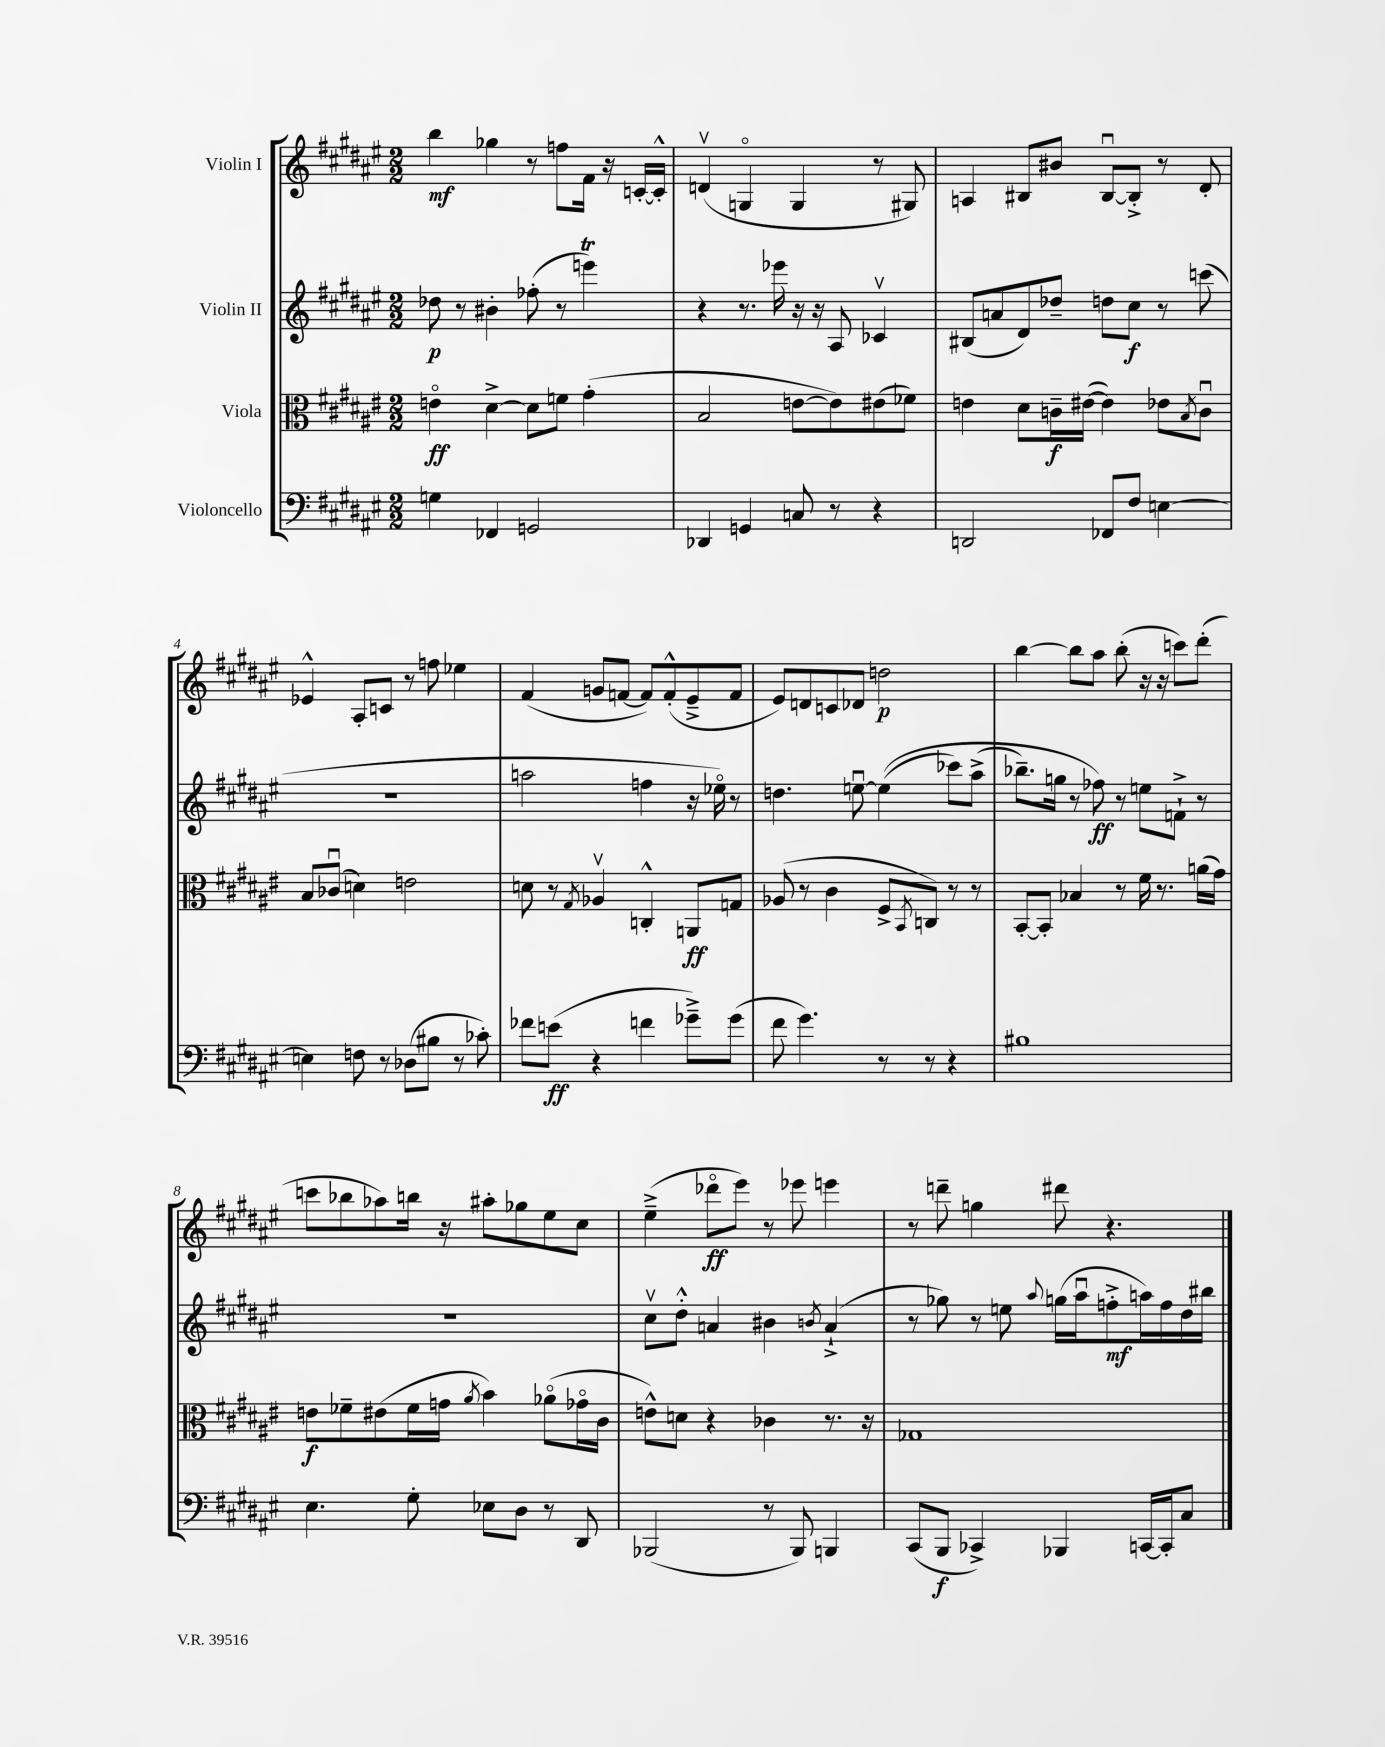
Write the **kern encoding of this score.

**kern	**kern	**kern	**kern
*staff4	*staff3	*staff2	*staff1
*clefF4	*clefC3	*clefG2	*clefG2
*k[f#c#g#d#a#e#]	*k[f#c#g#d#a#e#]	*k[f#c#g#d#a#e#]	*k[f#c#g#d#a#e#]
*M2/2	*M2/2	*M2/2	*M2/2
4G	4eo	8dd-	4bb
.	.	8r	.
4FF-	[4d#^	4b#'	4gg-
2GG	8d#]	(8ff-'	8r
.	8f	8r	8ff
.	(4g#'	4eee)	16f#
.	.	.	16r
.	.	.	[16c'
.	.	.	16c'^^]
=	=	=	=
4DD-	2B	4r	(4dv
4GG	.	8.r	4Go
.	.	16eee-	.
8C	[8e	16r	4G
.	.	16r	.
8r	8e])	8A#	.
4r	(8e#	4c-v	8r
.	8f-)	.	8G#)
=	=	=	=
2DD	4e	(8B#	4A
.	.	8a	.
.	8d#	8d#)	8B#
.	16c~	8dd-~	8b#
.	([16e#	.	.
8FF-	4e#])	8dd	[8B#u
8F#	.	8cc#	8B#'^]
[4E	8e-	8r	8r
.	8qB	.	.
.	8cu	(8ccc	8d#'
=	=	=	=
4E]	8B	1r	4e-^^
.	(8c-u	.	.
8F	4d)	.	8A#'
8r	.	.	8c
(8D-	2e	.	8r
8B#	.	.	8ff
8r	.	.	4ee-
8c-')	.	.	.
=	=	=	=
8f-	8d	2aa	(4f#
(8e	8r	.	.
.	8qG#	.	.
4r	4A-v	.	8g
.	.	.	[8f
4f	4C'^^	4ff	8f])
.	.	.	(8f'^^
8g-~^)	8AA	16r	8e#~^
.	.	16ee-o)	.
(8g-	8G	8r	8f
=	=	=	=
8f#	(8A-	4.dd	8e#)
4.g#)	8r	.	8d
.	4c#	.	8c
.	.	[8eeu	8d-
8r	8F#^	&((4ee]	2dd
.	8qBB	.	.
8r	8C)	.	.
4r	8r	8ccc-)	.
.	8r	(8aa#^	.
=	=	=	=
1B#	[8BB'	8.bb-~)	[4bb
.	8BB']	.	.
.	.	16gg	.
.	4B-	8r	8bb]
.	.	8ff-&)	8aa#
.	8r	8r	(8bb'
.	16f#	8ee	16r
.	8.r	.	16r
.	.	8f`^	8ccc)
.	(16a	8r	(8ddd#'
.	16g#)	.	.
=	=	=	=
4.E#	8e	1r	8ccc
.	8f-~	.	8bb-
.	(8e#	.	8aa-)
8G#'	16f-	.	16bb
.	16g	.	16r
.	8qa#	.	.
8E-	4b)	.	8aa#'
8D#	.	.	8gg-
8r	(8a-o	.	8ee#
8DD#	16g-o	.	8cc#
.	16c#	.	.
=	=	=	=
(2BBB-	8e^^)	8cc#v	(4ee#~^
.	8d	8dd#'^^	.
.	4r	4a	8ddd-o
.	.	.	8eee#)
8r	4c-	4b#	8r
8BBB-)	.	.	8eee-
.	.	8qb	.
4BBB	8.r	(4a`^	4eee
.	16r	.	.
=	=	=	=
(8CC#	1G-	8r	8r
8BBB	.	8gg-)	8ddd~
4CC-^)	.	8r	4gg
.	.	8ee	.
.	.	8qqaa#	.
4BBB-	.	(16gg	8ddd#
.	.	16aa#u	.
.	.	8ff'^	4.r
[16CC	.	16aa)	.
16CC']	.	16ff	.
8C#	.	16dd#	.
.	.	16bb#	.
==	==	==	==
*-	*-	*-	*-
